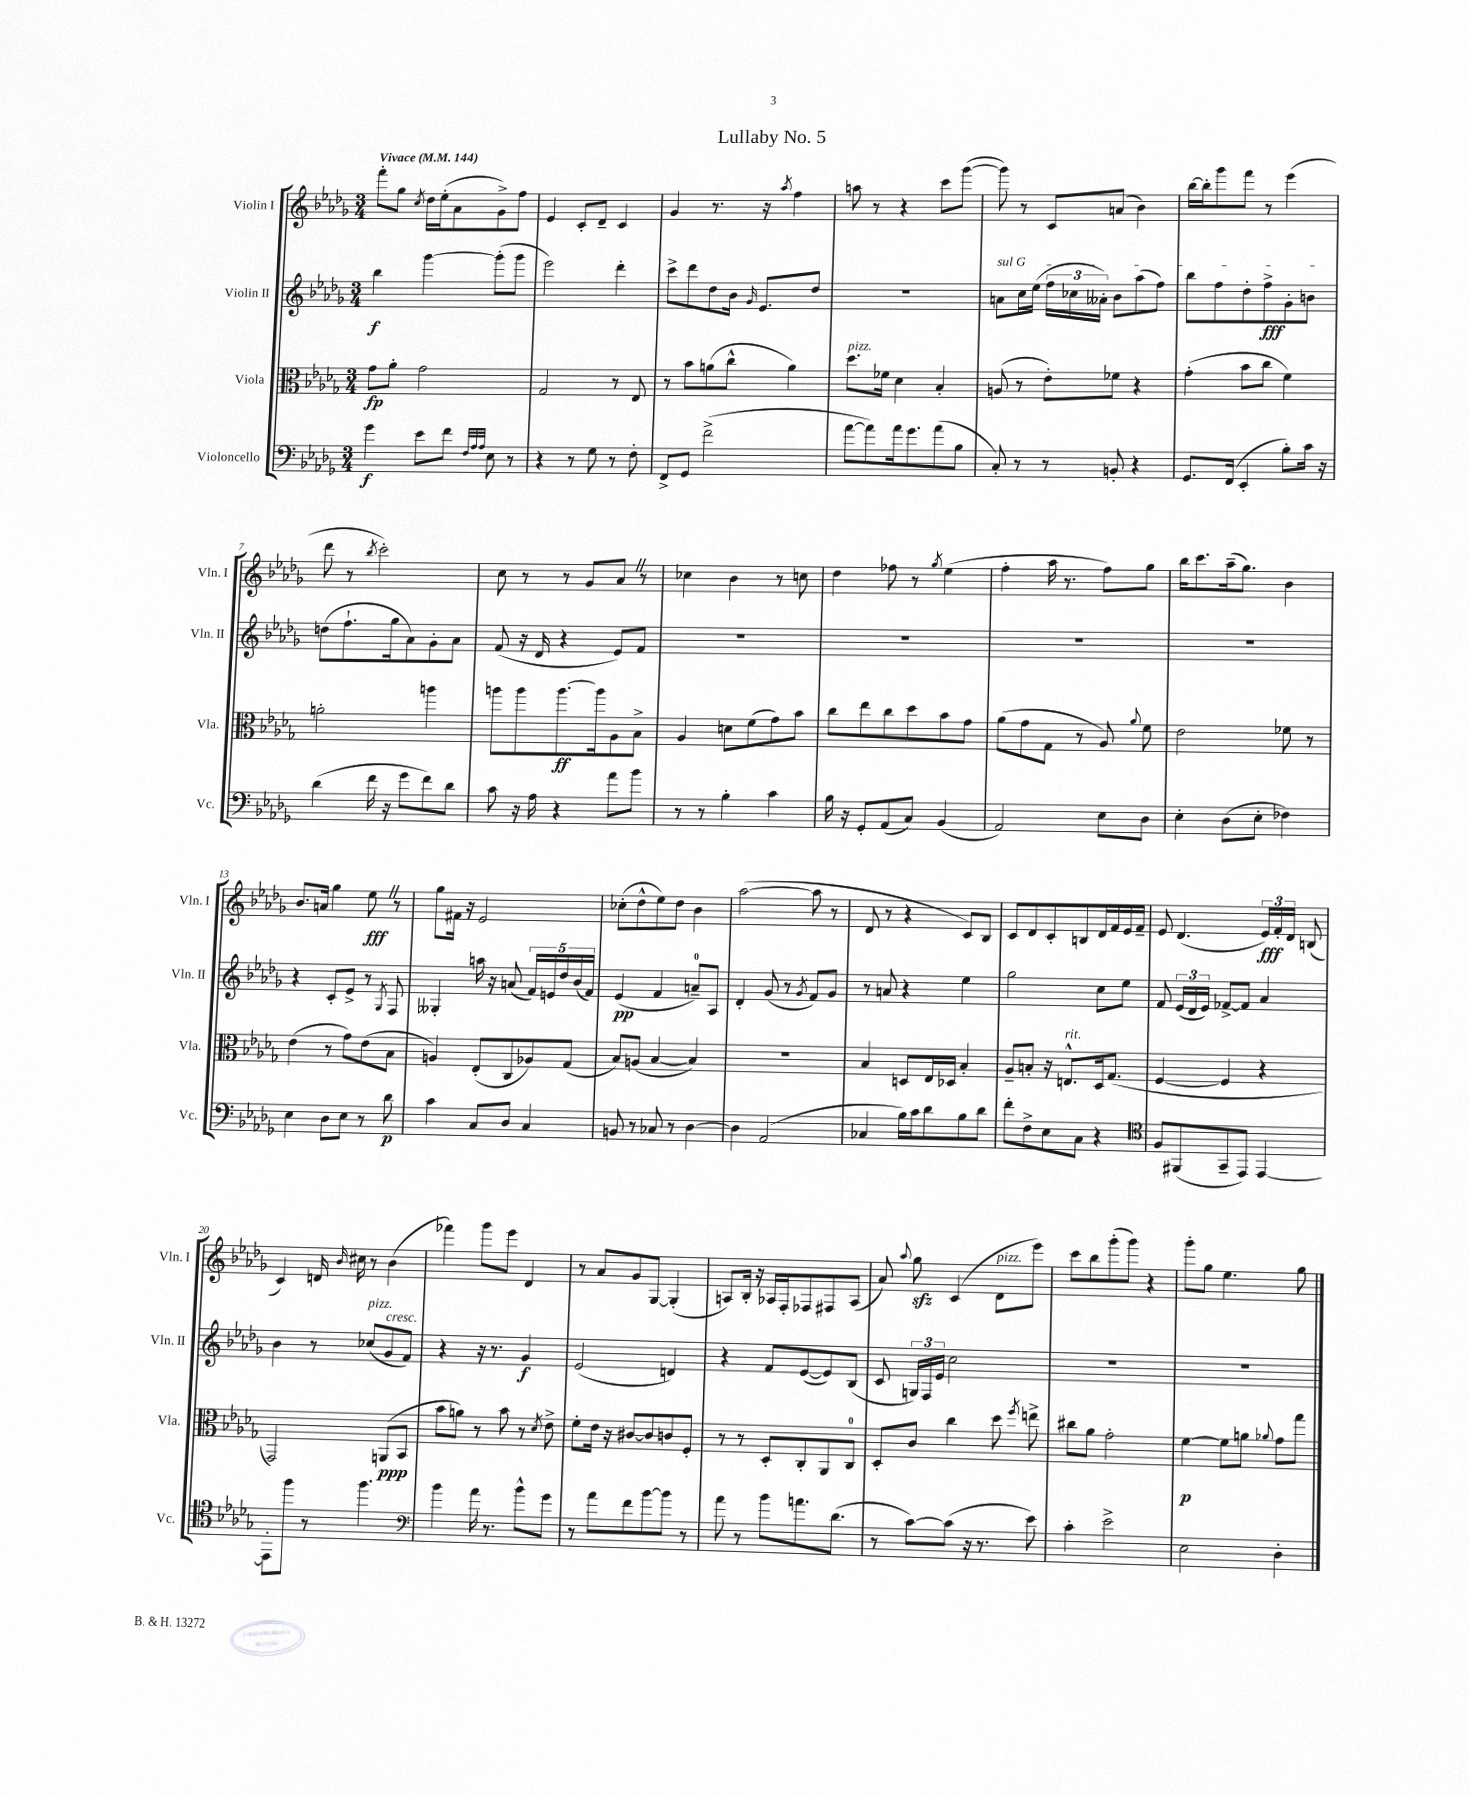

**kern	**kern	**kern	**kern
*staff4	*staff3	*staff2	*staff1
*clefF4	*clefC3	*clefG2	*clefG2
*k[b-e-a-d-g-]	*k[b-e-a-d-g-]	*k[b-e-a-d-g-]	*k[b-e-a-d-g-]
*M3/4	*M3/4	*M3/4	*M3/4
*MM144	*MM144	*MM144	*MM144
4g-	8g-	4bb-	8fff'
.	8a-'	.	8gg-
.	.	.	8qcc
8e-	2g-	[4ggg-	16dd-
.	.	.	(16ee-'
8f	.	.	8a-
32qqF	.	.	.
32qqA-	.	.	.
32qqA-	.	.	.
8E-	.	(8ggg-']	8g-^)
8r	.	8ggg-	8ff
=	=	=	=
4r	2G-	2eee-)	4e-
8r	.	.	8c'
8G-	.	.	8d-~
8r	8r	4ddd-'	4c
8F'	8E-	.	.
=	=	=	=
8FF^	8r	8ccc^	4g-
8GG-	8b-	8ddd-	.
(2f^	(8a	8dd-	8.r
.	8cc^^	16b-	.
.	.	16qqg-	.
.	.	8.e-	16r
.	.	.	8qaa-
.	4a)	.	4ff
.	.	8dd-	.
=	=	=	=
[8a-	8.dd-	2.r	8aa
8a-])	.	.	8r
.	16f-	.	.
16a-	4d-	.	4r
8.g-	.	.	.
(8a-	4B-'	.	8ccc
8B-	.	.	([8ggg-
=	=	=	=
8C')	(8A	8a	8ggg-])
8r	8r	16cc	8r
.	.	(16ee-	.
8r	8e-')	24ff	8c
.	.	24cc-	.
.	.	24a--')	.
8BB'	8f-	8b-	(8a
4r	4r	(8aa-	4b-)
.	.	8ff)	.
=	=	=	=
8.GG-	(4g-'	8bb-	[16bb-
.	.	.	16bb-']
.	.	8ff	8ggg-
(16FF	.	.	.
4EE-'	8b-	8dd-'	8fff
.	8cc	8ff^	8r
8B-')	4f)	8g-'	(4eee-
16c	.	8b	.
16r	.	.	.
=	=	=	=
(4d-	2a'	(8dd	8ddd-
.	.	8.ff`	8r
.	.	.	8qbb-
16f	.	.	2ccc')
16r	.	16gg-	.
8g-	.	8a-)	.
8f)	4aa	8g-'	.
8d-	.	8a-	.
=	=	=	=
8c	8aa	(8f	8cc
16r	8aa	16r	8r
16A-	.	16d-	.
4r	[8.aa	4r	8r
.	.	.	8g-
.	16aa]	.	.
8a-	8A-	8e-)	8a-
8b-	8B-^	8f	8r
=	=	=	=
8r	4A-	2.r	4cc-
8r	.	.	.
4B-'	8d	.	4b-
.	(8f	.	.
4c	8g-)	.	8r
.	8b-	.	8cc
=	=	=	=
16B-	8cc	2.r	4dd-
16r	.	.	.
8GG-'	8ee-	.	.
(8AA-	8cc	.	8ff-
8C)	8dd-	.	8r
.	.	.	8qgg-
(4BB-	8b-	.	(4ee-
.	8g-	.	.
=	=	=	=
2AA-)	(8a-	2.r	4ff'
.	8g-	.	.
.	8G-	.	16aa-
.	.	.	8.r
.	8r	.	.
8E-	8A-)	.	8ff)
.	8qqa-	.	.
8D-	8f	.	8gg-
=	=	=	=
4E-'	2e-	2.r	16bb-
.	.	.	8.ccc
(8D-	.	.	(16aa-~
.	.	.	8.gg-)
8E-'	.	.	.
4F-)	8f-	.	4b-
.	8r	.	.
=	=	=	=
4E-	(4e-	4r	8.b-
.	.	.	16a
8D-	8r	8c'	4gg-
8E-	8g-)	8e-^	.
8r	(8e-	8r	8ee-
.	.	8qG-	.
8d-	8B-	8F	8r
=	=	=	=
4c	4A)	4G--'	8gg-
.	.	.	16f#
.	.	.	16r
8C	(8E-'	16aa	2e-
.	.	16r	.
8D-	8C	(8a	.
4C	8A-)	20f)	.
.	.	20e	.
.	.	20dd-	.
.	(8G-	.	.
.	.	(20b-	.
.	.	20f)	.
=	=	=	=
8BB	8B-)	(4e-	(8cc-'
8r	(8A	.	8dd-^^
8C-	[4B-	4f	8ee-)
8r	.	.	8dd-
[4D-	4B-])	8a~)	4b-
.	.	8A-	.
=	=	=	=
4D-]	2.r	4d-'	([2aa-
(2AA-	.	(8g-	.
.	.	8r	.
.	.	8qg-	.
.	.	8f)	8aa-]
.	.	8g-	8r
=	=	=	=
4C-	4B-	8r	8d-
.	.	8a	8r
16B-)	8D	4r	4r
16c	.	.	.
8d-	16E-	.	.
.	16D-	.	.
8B-	4B-'	4ee-	8c)
8d-	.	.	8B-
=	=	=	=
8f'	8A-~	2gg-	8c
8F^	8B'	.	8d-
8E-	16r	.	8c'
.	8.E^^	.	.
8C	.	.	8B
4r	16D-	8cc	16d-
.	(8.G-	.	16f
.	.	8ee-	16e-
.	.	.	16f~
=	=	=	=
*clefC4	*	*	*
8F	[4F	8f	8e-
(8FF#	.	(24e-	(4.d-
.	.	24d-	.
.	.	24e-)	.
8GG-~	4F]	[8f-^	.
8EE-)	.	8f-]	.
[4EE-	4r	4a-	24e-)
.	.	.	24f'
.	.	.	24d-
.	.	.	(8B
=	=	=	=
8EE-']	2GG-)	4b-	4c)
8ff	.	.	.
8r	.	8r	16d
.	.	.	16qqb-
.	.	.	16cc#
4.ff	.	(8cc-	8r
.	(8AA	8g-	(4b-
.	8BB-	8f)	.
=	=	=	=
*clefF4	*	*	*
4b-	8b-	4r	4fff-)
.	8a)	.	.
16a-	8r	16r	8ggg-
8.r	.	8.r	.
.	8b-	.	8eee-
8b-^^	8r	4g-	4d-
.	8qd-	.	.
8g-	8e-^	.	.
=	=	=	=
8r	8f'	(2e-	8r
8a-	16e-	.	8a-
.	16r	.	.
8f	[8c#	.	8g-
[8b-	8c#]	.	[8G-
8b-]	8c	4d)	(4G-']
8r	8F'	.	.
=	=	=	=
8a-	8r	4r	8A)
8r	8r	.	16B-'
.	.	.	16r
8b-	8D-'	8f	16A-
.	.	.	16F'
8.a	8C'	([8e-	8F-
.	8AA-	8e-])	8F#
(8.d-	.	.	.
.	8C	(8B-	(8A-
=	=	=	=
8r	8D-'	8c	8a-)
.	.	.	8qqaa-
[8c)	8c	24G)	8gg-
.	.	24F	.
.	.	24e-	.
(8c]	4cc	2cc	(4c
16r	.	.	.
8.r	.	.	.
.	8dd-	.	8d-
.	8qff	.	.
8e-)	8ee^	.	8eee-)
=	=	=	=
4c'	8cc#	2.r	8ccc
.	8a-	.	8bb-
2e-^	2g-'	.	(8ggg-'
.	.	.	8ggg-)
.	.	.	4r
=	=	=	=
2E-	[4f	2.r	8ggg-'
.	.	.	8gg-
.	8f]	.	4.ee-
.	8a	.	.
.	8qqa-	.	.
4D-'	8g-	.	.
.	8gg-	.	8gg-
==	==	==	==
*-	*-	*-	*-
